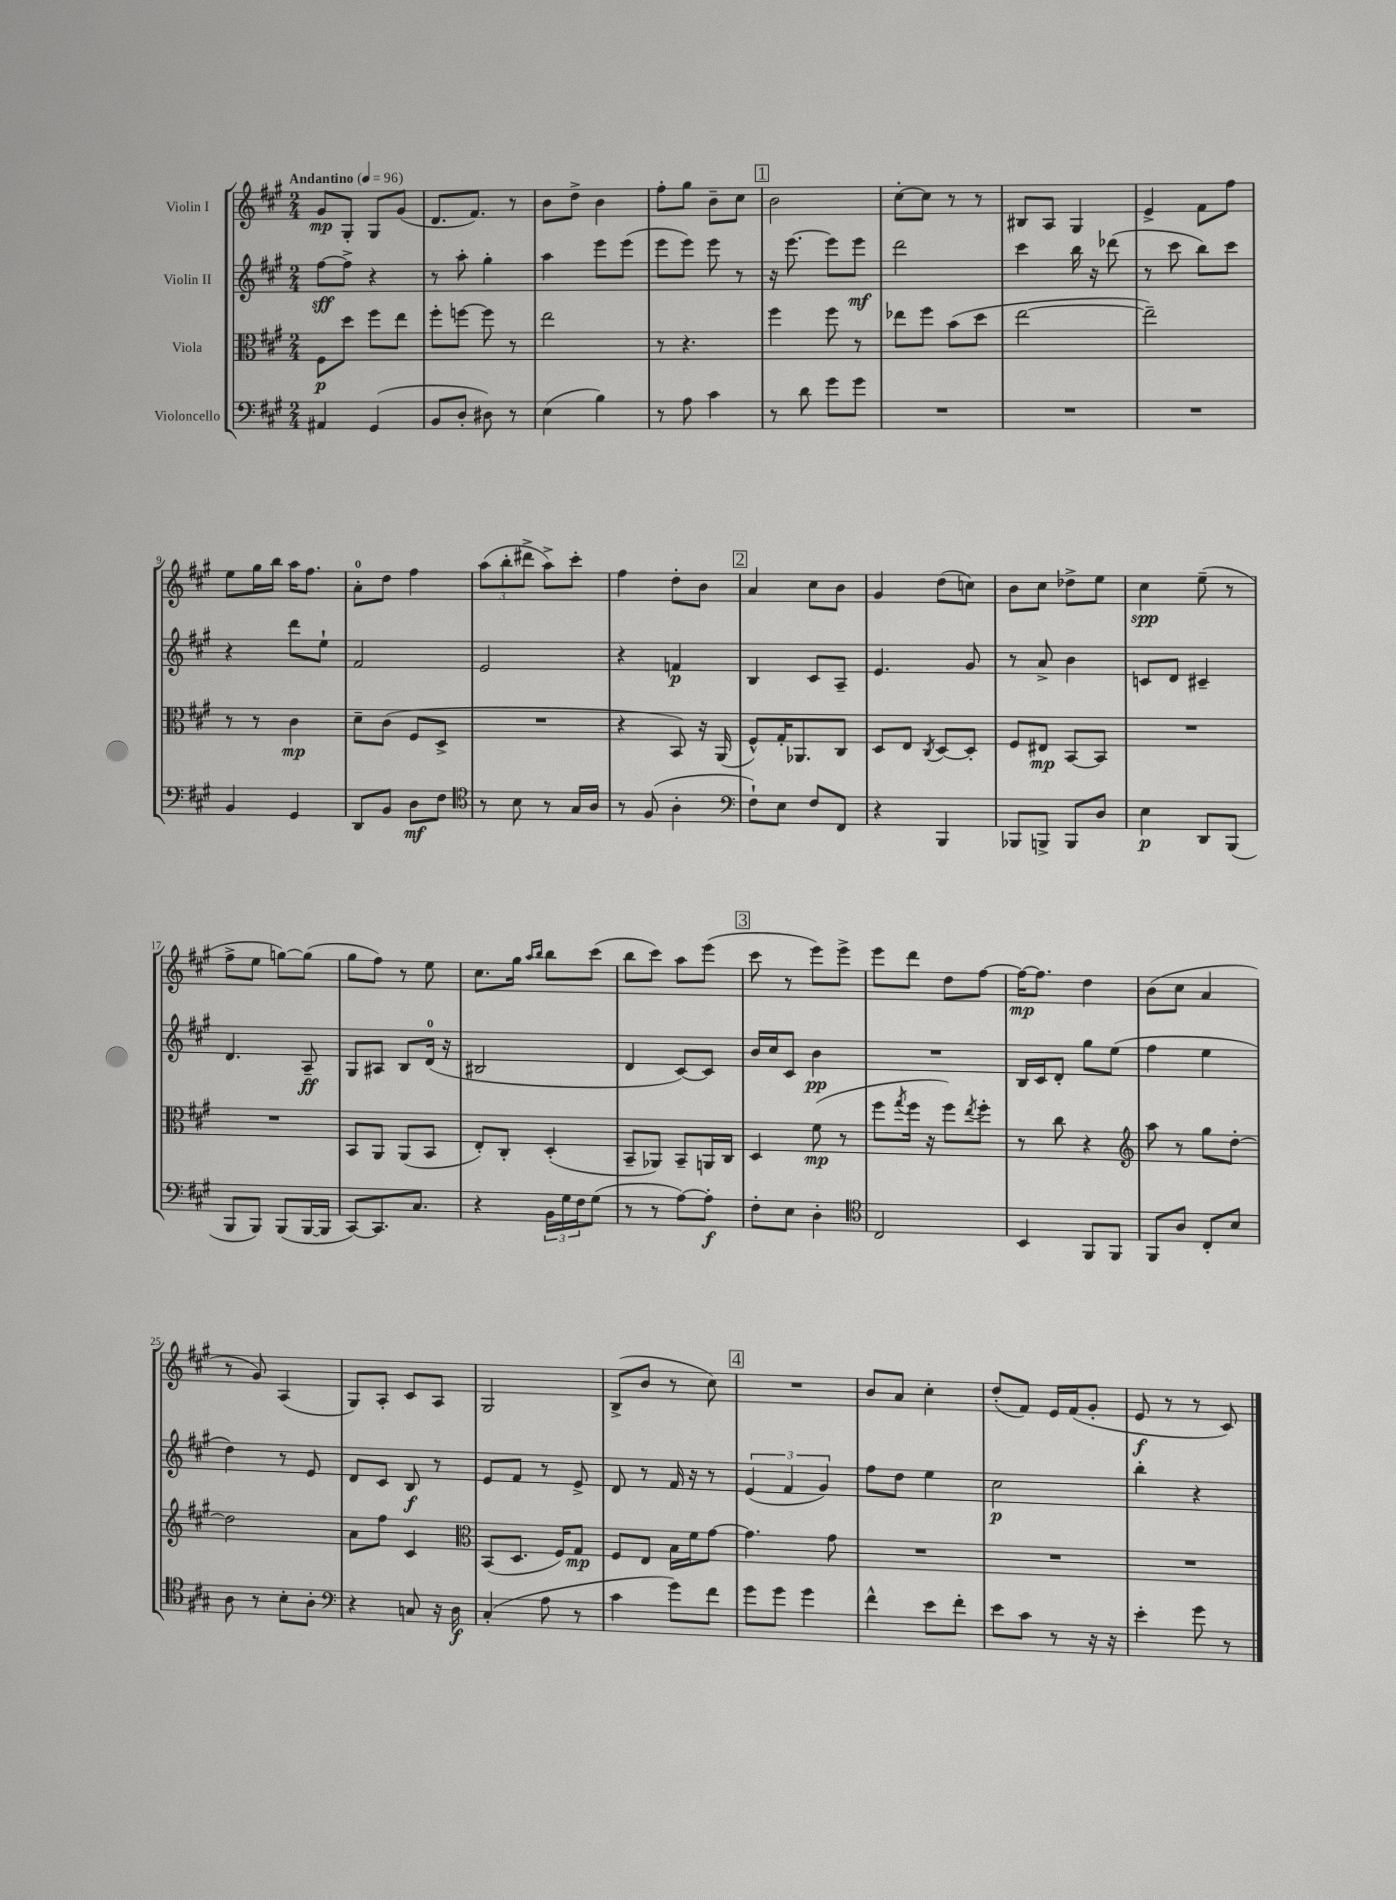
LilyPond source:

<<
\new StaffGroup <<
\new Staff = "s0" \with { instrumentName = "Violin I" } {
    \clef treble \key a \major \numericTimeSignature \time 2/4 \tempo "Andantino" 4 = 96
    gis'8\mp gis8-. gis8 gis'8( |
    d'8. fis'8.) r8 |
    b'8 d''8-> b'4 |
    fis''8-. gis''8 b'8-- cis''8 |
    \mark \markup { \box "1" } b'2 |
    cis''8~-. cis''8 r8 r8 |
    bis8 a8 gis4 |
    e'4-> fis'8 fis''8 |
    e''8 gis''16 b''16 a''16 fis''8. |
    a'8-0-. d''8 fis''4 |
    \tuplet 3/2 { a''8( b''8-. dis'''8-> } a''8->) cis'''8-. |
    fis''4 d''8-. b'8 |
    \mark \markup { \box "2" } a'4 cis''8 b'8 |
    gis'4 d''8( c''8) |
    b'8 cis''8 des''8-> e''8 |
    cis''4\spp e''8--( r8 |
    fis''8-> e''8 g''8~) g''8( |
    gis''8 fis''8) r8 e''8 |
    cis''8. gis''16 \grace { a''16 b''16 } b''8 cis'''8( |
    b''8 cis'''8) a''8 e'''8( |
    \mark \markup { \box "3" } cis'''8 r8 e'''8) e'''8-> |
    e'''8 d'''8 d''8 fis''8~ |
    fis''16~\mp fis''8. d''4 |
    b'8( cis''8 a'4 |
    r8 gis'8) a4( |
    gis8) a8-. cis'8 a8 |
    gis2 |
    b8->( b'8 r8 cis''8) |
    \mark \markup { \box "4" } R2 |
    b'8 a'8 cis''4-. |
    d''8-.( fis'8) e'16 fis'16( gis'8-. |
    e'8\f r8 r8 cis'8) \bar "|." |
}
\new Staff = "s1" \with { instrumentName = "Violin II" } {
    \clef treble \key a \major \numericTimeSignature \time 2/4
    fis''8~\sff fis''8-> r4 |
    r8 a''8-. gis''4-. |
    a''4 e'''8 e'''8( |
    e'''8 e'''8) e'''8 r8 |
    \mark \markup { \box "1" } r16 e'''8.~ e'''8 e'''8\mf |
    d'''2 |
    cis'''4 b''16 r16 des'''8( |
    r8 cis'''8 b''8) cis'''8 |
    r4 d'''8 e''8-! |
    fis'2 |
    e'2 |
    r4 f'4\p |
    \mark \markup { \box "2" } b4 cis'8 a8-- |
    e'4. gis'8 |
    r8 a'8-> b'4 |
    c'8 d'8 cis'4-- |
    d'4. a8--\ff |
    gis8 ais8 b8 d'16-0( r16 |
    bis2 |
    d'4 cis'8~) cis'8 |
    \mark \markup { \box "3" } b'16 cis''16 cis'8 b'4\pp |
    R2 |
    b16 cis'16 d'8-. gis''8 e''8( |
    fis''4 e''4 |
    d''4) r8 e'8 |
    d'8 cis'8 b8\f r8 |
    e'8 fis'8 r8 e'8-> |
    d'8 r8 fis'16 r16 r8 |
    \mark \markup { \box "4" } \tuplet 3/2 { e'4( fis'4 gis'4) } |
    fis''8 d''8 e''4 |
    cis''2\p |
    b''4-. r4 \bar "|." |
}
\new Staff = "s2" \with { instrumentName = "Viola" } {
    \clef alto \key a \major \numericTimeSignature \time 2/4
    fis8\p d''8 fis''8 e''8 |
    fis''8-. f''8~ f''8 r8 |
    e''2 |
    r8 r4. |
    \mark \markup { \box "1" } fis''4 fis''8 r8 |
    ees''8 fis''8 b'8( d''8 |
    e''2~ |
    e''2--) |
    r8 r8 cis'4\mp |
    d'8-- cis'8( fis8 d8-> |
    R2 |
    r4 b,8) r16 a,16( |
    \mark \markup { \box "2" } fis8-^) gis16-. aes,8. cis8 |
    d8 e8 \acciaccatura { cis8 } d8~ d8-. |
    fis8 eis8\mp b,8~ b,8 |
    R2 |
    R2 |
    b,8 a,8 a,8( b,8 |
    e8-.) cis8-. d4-.( |
    b,8-- aes,8) b,8-- a,16 cis16 |
    \mark \markup { \box "3" } d4 fis'8\mp( r8 |
    fis''8 \acciaccatura { gis''8 } fis''16 r16 fis''8) \acciaccatura { e''8 } fis''8-. |
    r8 cis''8 r4 |
    \clef treble a''8 r8 gis''8 d''8~-. |
    d''2 |
    a'8 fis''8 cis'4 |
    \clef alto b,8( d8. fis16) gis8\mp |
    fis8 e8 b16 fis'16 gis'8~ |
    \mark \markup { \box "4" } gis'4. gis'8 |
    R2 |
    R2 |
    R2 \bar "|." |
}
\new Staff = "s3" \with { instrumentName = "Violoncello" } {
    \clef bass \key a \major \numericTimeSignature \time 2/4
    ais,4 gis,4( |
    b,8 d8-. dis8) r8 |
    e4( b4) |
    r8 a8 cis'4 |
    \mark \markup { \box "1" } r8 d'8 gis'8 gis'8 |
    R2 |
    R2 |
    R2 |
    b,4 gis,4 |
    d,8 b,8 d8\mf fis8 |
    \clef tenor r8 b8 r8 gis16 a16 |
    r8 fis8( a4-. |
    \mark \markup { \box "2" } \clef bass fis8-!) e8 fis8 fis,8 |
    r4 b,,4 |
    bes,,8 b,,8-> b,,8 d8 |
    e4\p d,8 b,,8( |
    b,,8 b,,8) b,,8( b,,16~ b,,16 |
    cis,8~) cis,8. cis8. |
    r4 \tuplet 3/2 { b,16 gis16 fis16 } gis8( |
    r8 r8 a8~) a8-.\f |
    \mark \markup { \box "3" } fis8-. e8 d4-. |
    \clef tenor cis2 |
    b,4 fis,8 fis,8 |
    fis,8 a8 cis8-. b8 |
    a8 r8 b8-. a8-. |
    \clef bass r4 c8 r16 d16\f |
    cis4-.( a8 r8 |
    cis'4 gis'8) fis'8 |
    \mark \markup { \box "4" } gis'8 gis'8 gis'4 |
    fis'4-^ e'8 fis'8-. |
    e'8 cis'8 r8 r16 r16 |
    e'4-. gis'8 r8 \bar "|." |
}
>>
>>
